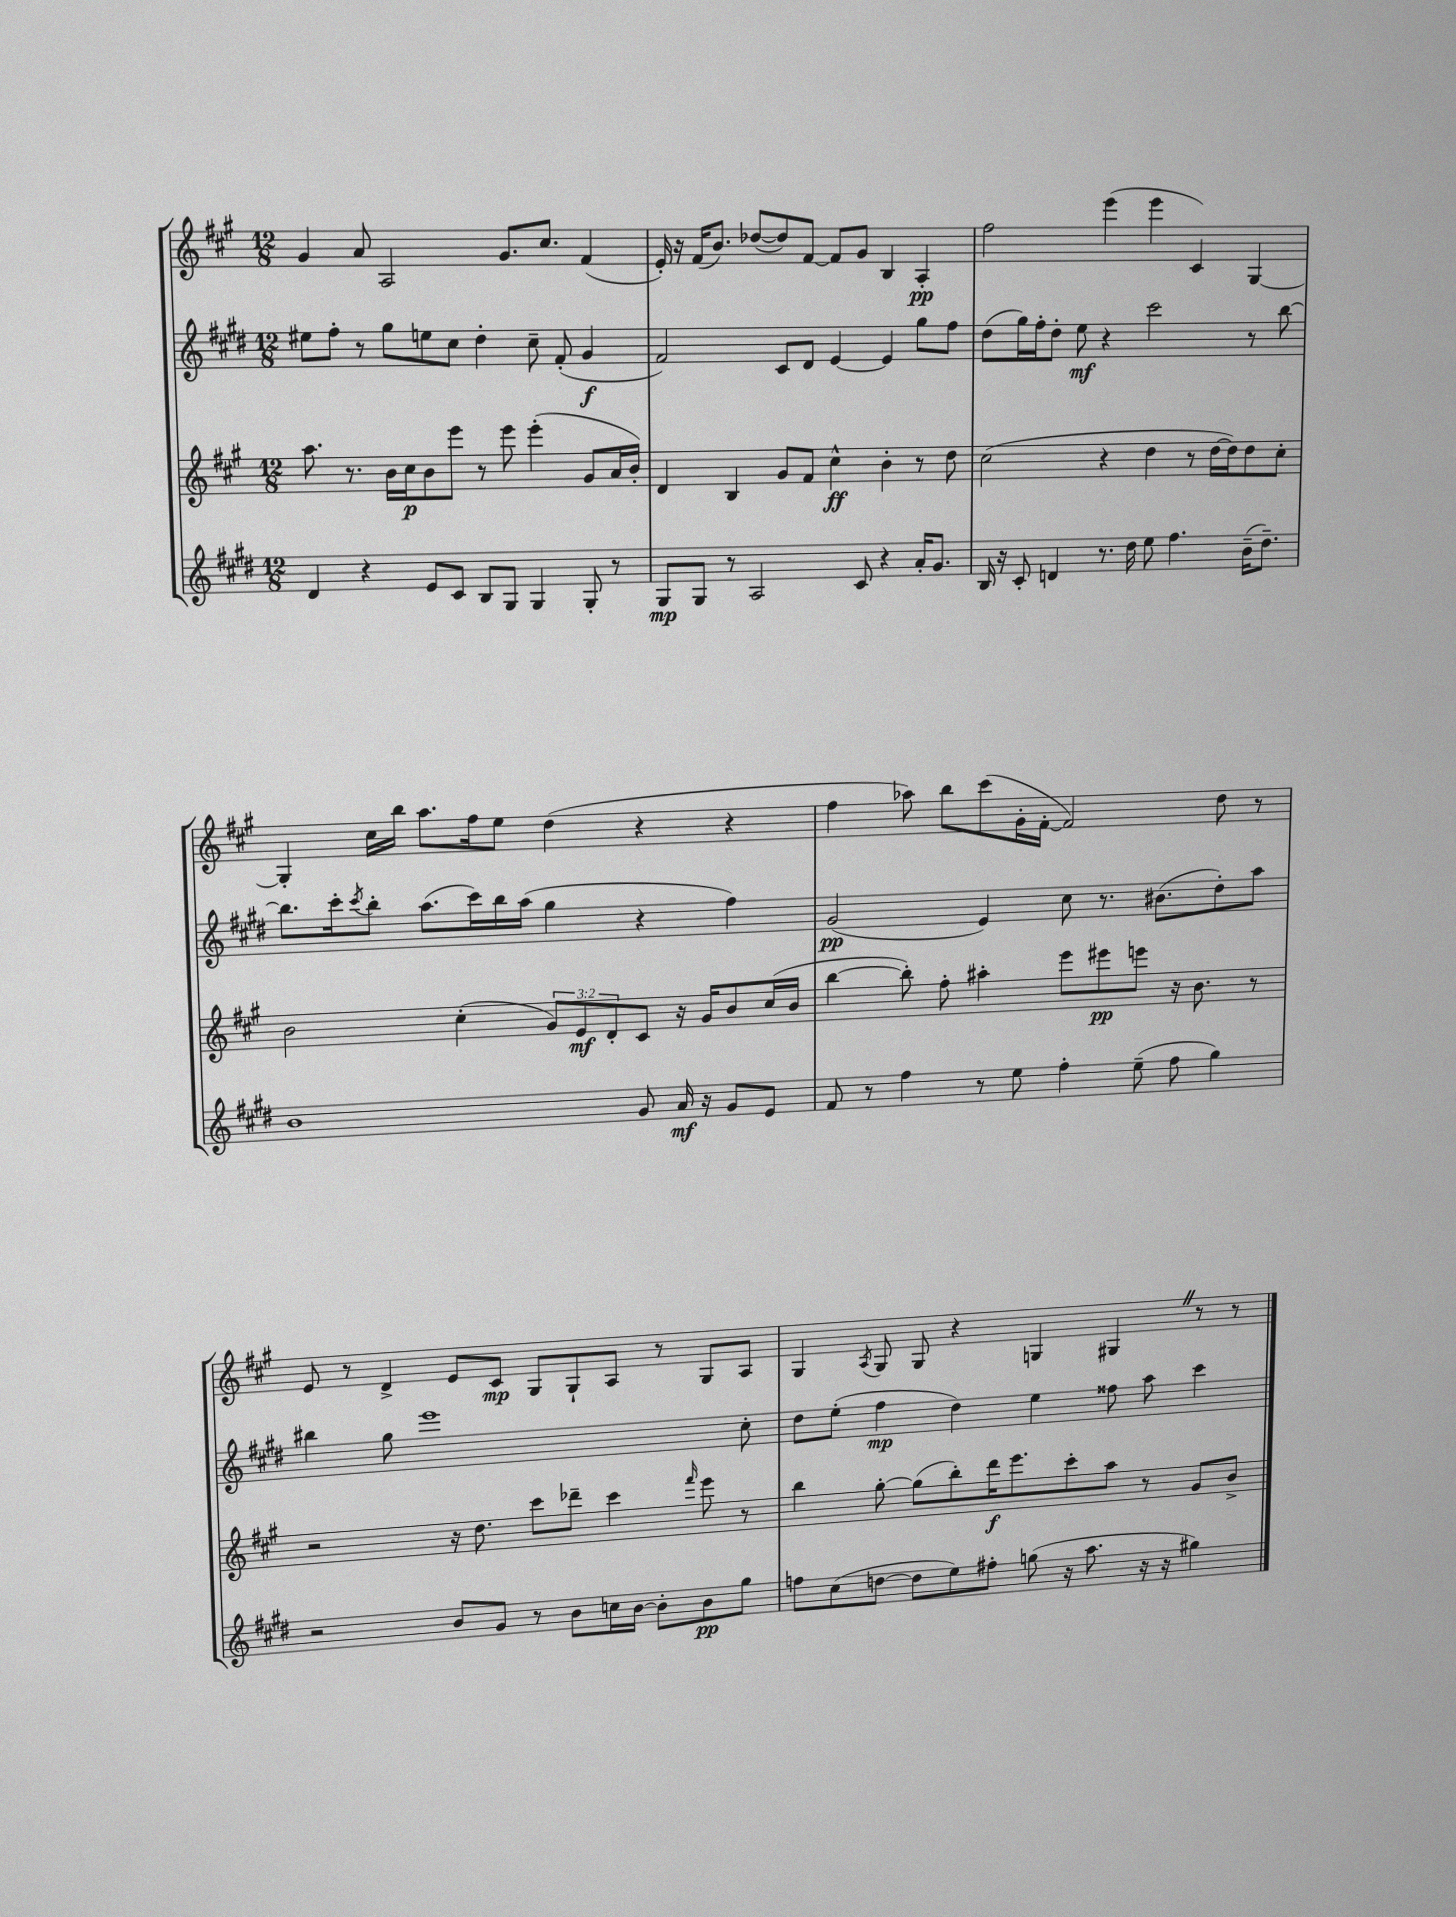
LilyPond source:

<<
\new StaffGroup <<
\new Staff = "s0" {
    \clef treble \key a \major \numericTimeSignature \time 12/8
    gis'4 a'8 a2 gis'8. cis''8. fis'4( |
    e'16-.) r16 fis'16( b'8.) des''8~( des''8) fis'8~ fis'8 gis'8 b4 a4-.\pp |
    fis''2 e'''4( e'''4 cis'4) gis4~ |
    gis4-. cis''16 b''16 a''8. fis''16 e''8 d''4( r4 r4 |
    fis''4 aes''8) b''8 cis'''8( gis'16-. fis'16~-. fis'2) d''8 r8 |
    e'8 r8 d'4-> e'8 cis'8\mp gis8 gis8-! a8 r8 gis8 a8 |
    gis4 \acciaccatura { a8 } gis8 gis8 r4 g4 gis4 \once \override BreathingSign.text = \markup { \musicglyph "scripts.caesura.straight" } \breathe r8 r8 \bar "|." |
}
\new Staff = "s1" {
    \clef treble \key e \major \numericTimeSignature \time 12/8
    eis''8 fis''8-. r8 gis''8 e''8 cis''8 dis''4-. cis''8-- fis'8-.( gis'4\f |
    fis'2) cis'8 dis'8 e'4~ e'4 gis''8 fis''8 |
    dis''8( gis''16) fis''16-. dis''8-. e''8\mf r4 cis'''2 r8 b''8~ |
    b''8. cis'''16-. \acciaccatura { cis'''8 } b''8-. a''8.( cis'''16) b''16 a''16( gis''4 r4 fis''4) |
    gis'2\pp( e'4) cis''8 r8. bis'8.( dis''8-.) a''8 |
    bis''4 gis''8 e'''1 cis''8-. |
    dis''8 e''8-.( fis''4\mp dis''4) e''4 fisis''8 a''8 cis'''4 \bar "|." |
}
\new Staff = "s2" {
    \clef treble \key a \major \numericTimeSignature \time 12/8 \override Staff.TupletNumber.text = #tuplet-number::calc-fraction-text
    a''8. r8. b'16 cis''16\p b'8 e'''8 r8 e'''8 e'''4-.( gis'8 a'16 b'16-.) |
    d'4 b4 gis'8 fis'8 cis''4-^\ff b'4-. r8 d''8 |
    cis''2( r4 d''4 r8 d''16~ d''16) d''8 cis''8-. |
    b'2 cis''4-.( \tuplet 3/2 { gis'8) e'8\mf d'8-. } cis'8 r16 gis'16 b'8 cis''16( b'16 |
    b''4~ b''8-.) fis''8-. ais''4-. e'''8 eis'''8\pp e'''8 r16 b'8. r8 |
    r2 r16 d''8. cis'''8 des'''8-- cis'''4 \grace { fis'''16 } e'''8 r8 |
    b''4 gis''8~-. gis''8( b''8-.) d'''16\f e'''8. cis'''8-. a''8 r8 gis'8 b'8-> \bar "|." |
}
\new Staff = "s3" {
    \clef treble \key e \major \numericTimeSignature \time 12/8
    dis'4 r4 e'8 cis'8 b8 gis8 gis4 gis8-. r8 |
    gis8\mp gis8 r8 a2 cis'8 r4 a'16-. gis'8. |
    b16 r16 cis'8-. d'4 r8. dis''16 e''8 fis''4. b'16--( dis''8.--) |
    b'1 gis'8 a'16\mf r16 gis'8 e'8 |
    fis'8 r8 fis''4 r8 e''8 fis''4-. e''8--( fis''8 gis''4) |
    r2 b'8 gis'8 r8 b'8 c''16 b'16~ b'8-. b'8\pp gis''8 |
    f''8 cis''8( d''8~ d''8 e''8) fis''8-. g''8( r16 a''8. r16 r16 gis''4) \bar "|." |
}
>>
>>
\layout { \context { \Score \remove "Bar_number_engraver" } }
